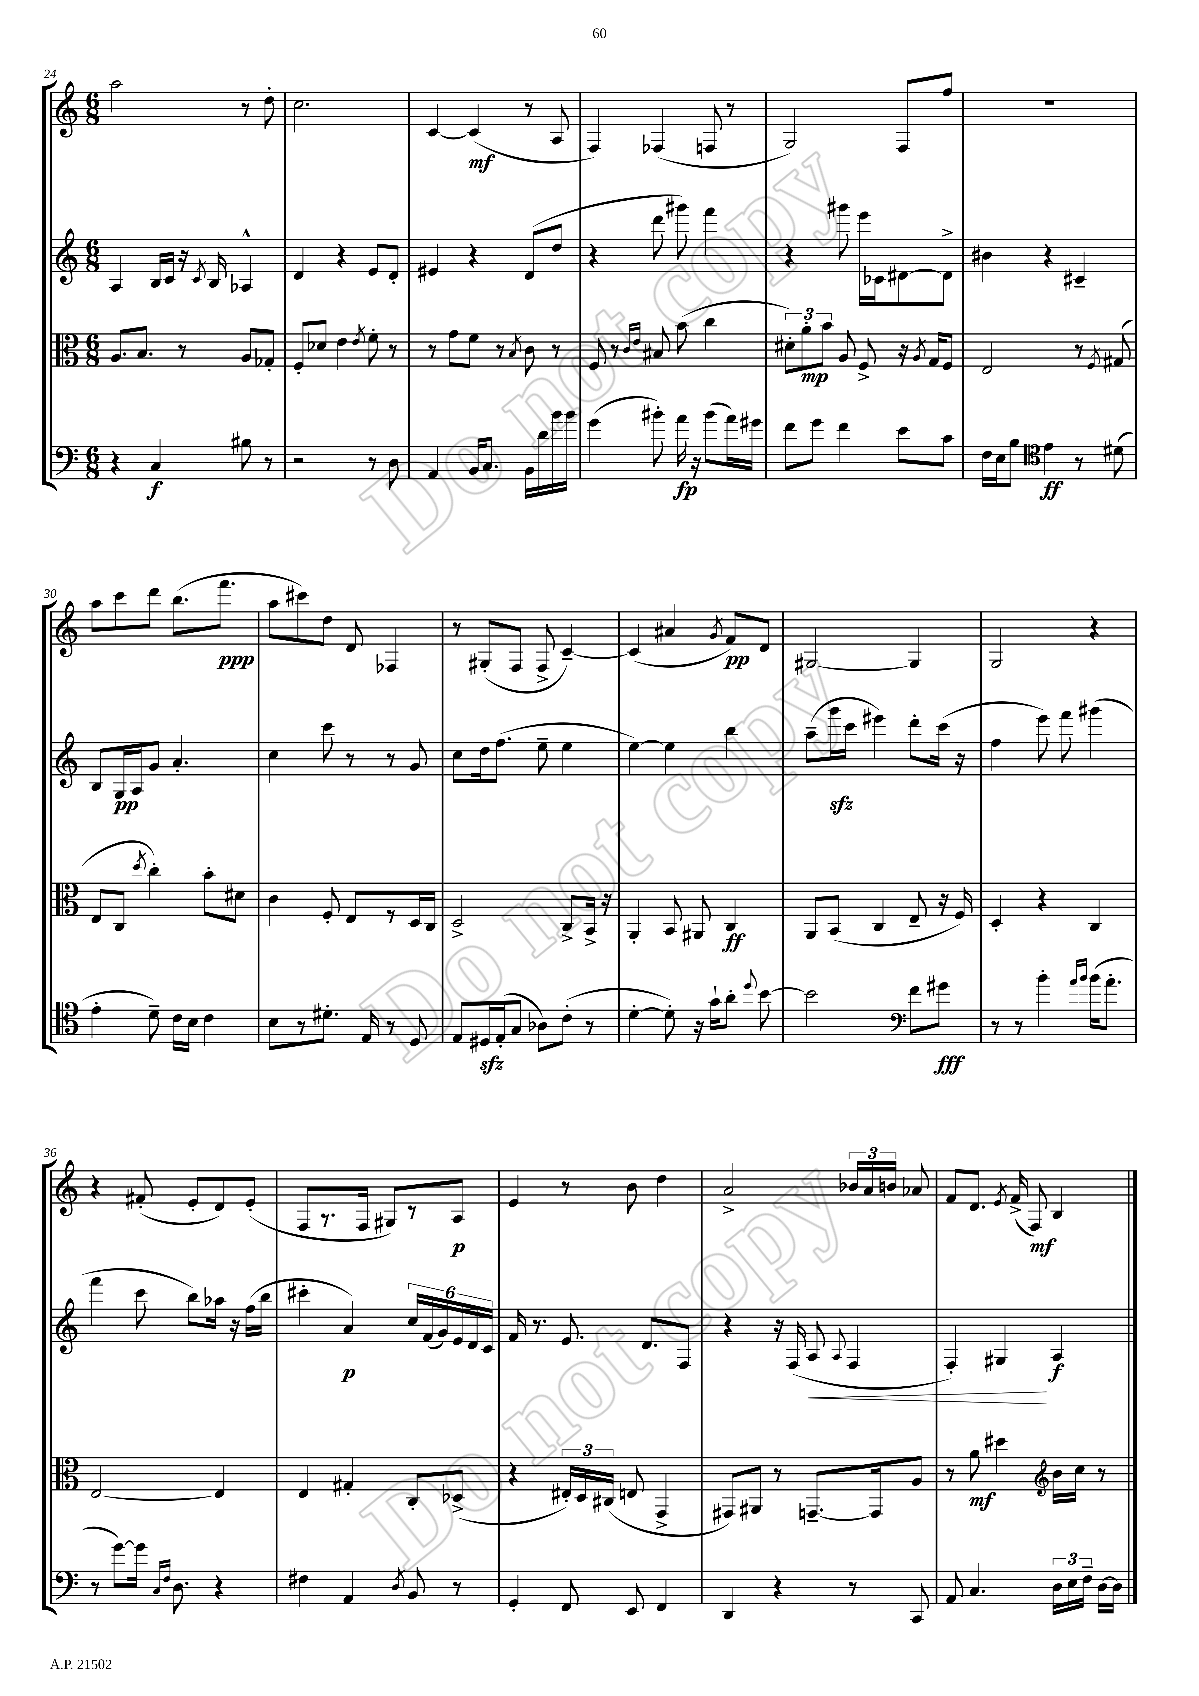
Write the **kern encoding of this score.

**kern	**kern	**kern	**kern
*staff4	*staff3	*staff2	*staff1
*clefF4	*clefC3	*clefG2	*clefG2
*k[]	*k[]	*k[]	*k[]
*M6/8	*M6/8	*M6/8	*M6/8
4r	8.A	4A	2aa
.	8.B	.	.
4C	.	16B	.
.	.	16c	.
.	8r	16r	.
.	.	8qc	.
.	.	16B	.
8B#	8A	4A-^^	8r
8r	8G-'	.	8dd'
=	=	=	=
2r	8F'	4d	2.cc
.	8d-	.	.
.	4e	4r	.
.	8qe	.	.
8r	8f'	8e	.
8D	8r	8d'	.
=	=	=	=
4AA	8r	4e#	[4c
.	8g	.	.
16BB	8f	4r	(4c]
8.C	.	.	.
.	8r	.	.
.	8qB	.	.
16BB	8c	(8d	8r
16d	.	.	.
16b	8r	8dd	8A
16b	.	.	.
=	=	=	=
(4g	8F	4r	4F)
.	8r	.	.
.	16qqc	.	.
.	16qqe	.	.
8b#')	8B#	8ddd	(4F-
16a	(8b	8ggg#)	.
16r	.	.	.
(8b#	4cc	4fff	8F
16a)	.	.	8r
16g#	.	.	.
=	=	=	=
8f	12d#')	4r	2G)
.	12a'	.	.
8g	.	.	.
.	12b	.	.
4f	8A	8ggg#	.
.	8F^	16eee	.
.	.	16c-	.
8e	16r	[8d#	8F
.	8qA	.	.
.	16G	.	.
8c	8F	8d#^]	8ff
=	=	=	=
16F	2E	4b#	2.r
16E	.	.	.
8B	.	.	.
*clefC4	*	*	*
4e	.	4r	.
8r	8r	4c#~	.
.	8qF	.	.
(8d#	(8G#	.	.
=	=	=	=
4e'	8E	8B	8aa
.	8C	16G	8ccc
.	.	16A	.
.	8qdd	.	.
8d~)	4cc')	8g	8ddd
16c	.	4.a'	(8.bb
16B	.	.	.
4c	8b'	.	.
.	.	.	8.fff
.	8d#	.	.
=	=	=	=
8B	4c	4cc	8aa
8r	.	.	8ccc#)
8.d#'	8F'	8ccc	8dd
.	8E	8r	8d
16E	.	.	.
8r	8r	8r	4F-
8D	16D	8g	.
.	16C	.	.
=	=	=	=
8E	2D^	8cc	8r
16D#	.	16dd	(8G#'
(16E'	.	(8.ff	.
8G	.	.	8F
8A-)	.	8ee~	8F^
(8c'	8C^	4ee	[4c~)
8r	16BB^	.	.
.	16r	.	.
=	=	=	=
[4d'	4AA'	[4ee)	(4c]
8d'])	8BB	4ee]	4a#
16r	8AA#	.	.
16g`	.	.	.
.	.	.	8qg
8a'	4C	4bb	8f)
8qqdd	.	.	.
[8b	.	.	8d
=	=	=	=
2b]	8AA	(8aa~	[2G#
.	(8BB	16ggg	.
.	.	16ccc	.
.	4C	4eee#)	.
*clefF4	*	*	*
8f	8E~	8ddd'	4G#]
8g#	16r	(16ccc	.
.	16F)	16r	.
=	=	=	=
8r	4D'	4ff	2G
8r	.	.	.
4b'	4r	8eee)	.
.	.	8fff	.
16qqa	.	.	.
16qqb	.	.	.
(16b	4C	(4ggg#	4r
8.a'	.	.	.
=	=	=	=
8r	[2E	4fff	4r
[8g)	.	.	.
16g]	.	8ccc	(8f#'
16qqC	.	.	.
16qqF	.	.	.
8.D	.	.	.
.	.	8bb)	8e'
4r	4E]	16aa-	8d)
.	.	16r	.
.	.	(16ff	(8e'
.	.	16bb	.
=	=	=	=
4F#	4E	4ccc#'	8F
.	.	.	8.r
4AA	4G#'	4a)	.
.	.	.	16F
.	.	.	8G#)
8qD	.	.	.
8BB	8C'	24cc	8r
.	.	(24f	.
.	.	24g)	.
8r	(8D-^	24e	8A
.	.	24d	.
.	.	24c	.
=	=	=	=
4GG'	4r	16f	4e
.	.	8.r	.
8FF	24E#')	8.e	8r
.	24D	.	.
.	(24C#	.	.
8EE	8E	.	8b
.	.	8.d	.
4FF	4GG^	.	4dd
.	.	8F	.
=	=	=	=
4DD	8GG#)	4r	2a^
.	8AA#	.	.
4r	8r	16r	.
.	.	(16F	.
.	[8.GG~	8A	.
.	.	8qqA	.
8r	.	4F	24b-
.	.	.	24a
.	16GG]	.	.
.	.	.	24b
8CC	8A	.	8a-
=	=	=	=
8AA	8r	4F')	8f
4.C	8a	.	8.d
.	4dd#	4G#	.
.	.	.	8qe
.	.	.	(16f^
.	.	.	8F)
*	*clefG2	*	*
24D	16b	4A	4B
24E	.	.	.
.	16cc	.	.
24F~	.	.	.
[16D	8r	.	.
16D]	.	.	.
==	==	==	==
*-	*-	*-	*-
